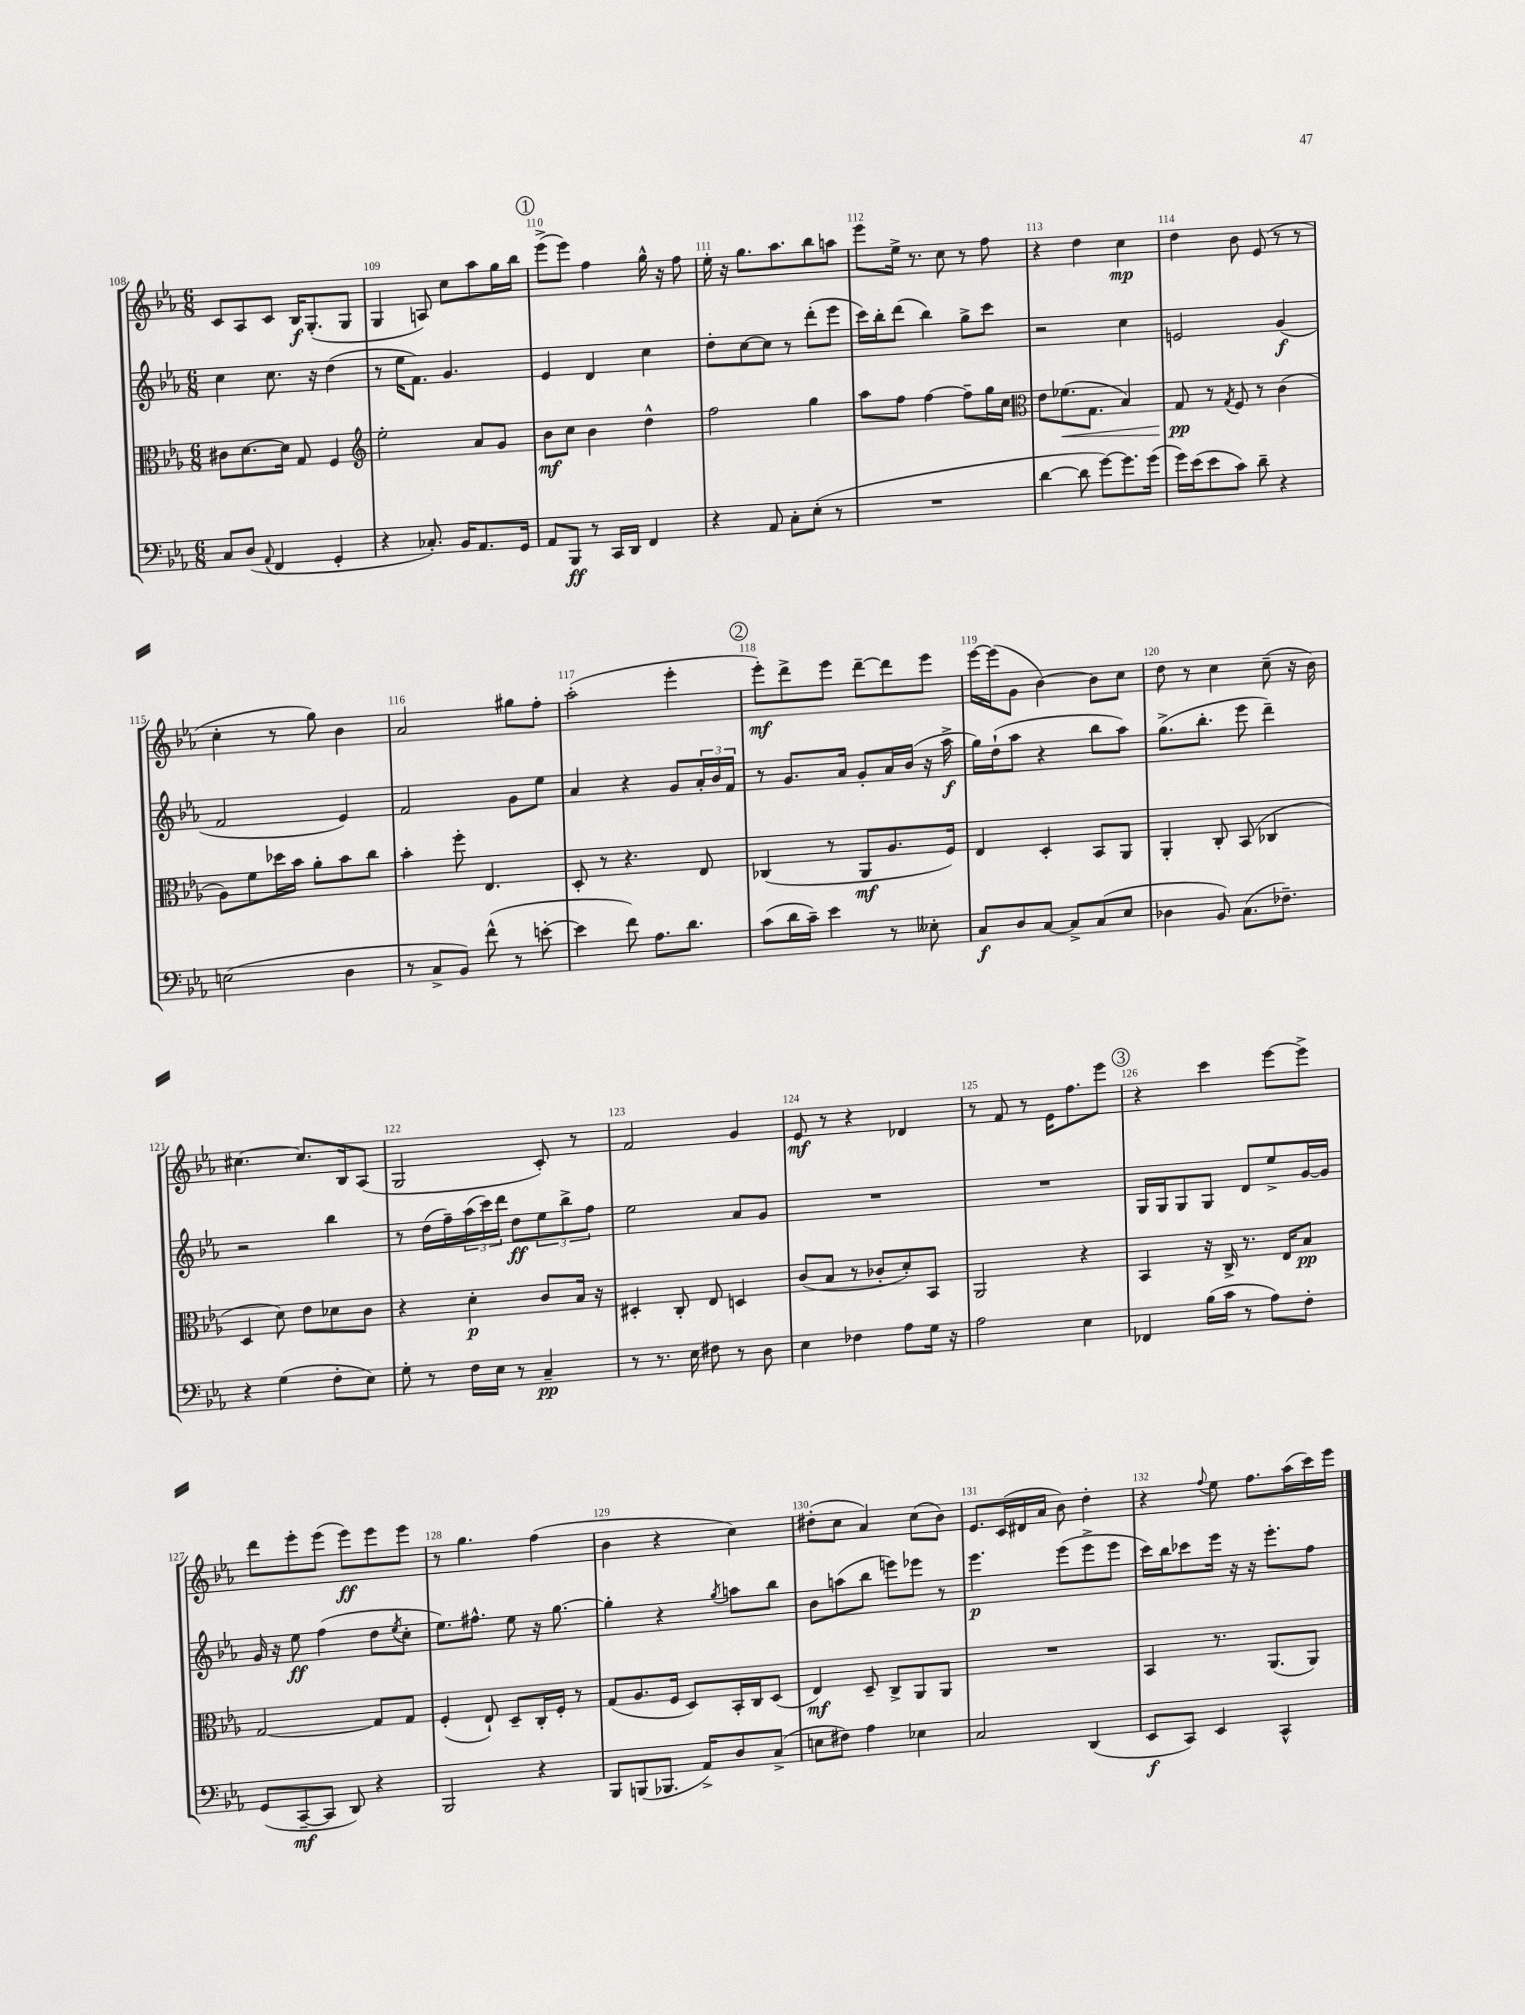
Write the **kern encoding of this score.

**kern	**kern	**kern	**kern
*staff4	*staff3	*staff2	*staff1
*clefF4	*clefC3	*clefG2	*clefG2
*k[b-e-a-]	*k[b-e-a-]	*k[b-e-a-]	*k[b-e-a-]
*M6/8	*M6/8	*M6/8	*M6/8
8C/L	8c#\L	4cc\	8c/L
(8D/J	[8.d\	.	8A-/
8qqAA-/	.	.	.
4FF/	.	8.cc\	8c/J
.	16d\]Jk	.	.
.	8G/	.	16B-/LK
.	.	16r	(8.G'/
4GG'/	4F/	(4dd\	.
.	.	.	8G/J
=	=	=	=
*	*clefG2	*	*
4r	2ee-'\	8r	4G/
.	.	16ee-\LK	.
.	.	8.f\J)	.
8.C-'/)	.	.	8A/)
.	.	4.g/	8cc\L
16BB-/LK	.	.	.
8.AA-/	8a-/L	.	8aa-\
.	8g/J	.	16gg\L
16GG/Jk	.	.	16bb-\JJ
=	=	=	=
8AA-/L	8b-\L	4e-/	(8eee-^\L
8BBB-/J	8cc\J	.	8eee-\J)
8r	4b-\	4d/	4ff\
16CC/LL	.	.	.
16DD/JJ	.	.	.
4FF/	4dd^^\	4cc\	16gg^^\
.	.	.	16r
.	.	.	8ff\
=	=	=	=
4r	2ff\	8dd'\L	16ee-'\
.	.	.	16r
.	.	[8cc\	8.gg\L
8AA-/	.	8cc\]J	.
.	.	.	8.aa-\
8C'\L	.	8r	.
(8E-'\J	4gg\	(8ddd'\L	8bb-\
8r	.	8eee-\J	8aa\J
=	=	=	=
2.r	8aa-\L	16ccc\LL)	8eee-\L
.	.	16bb-'\J	.
.	8ff\J	(8ddd\J	16ee-^\Jk
.	.	.	8.r
.	[4ff\	4bb-\)	.
.	.	.	8cc\
.	8ff~\]L	8gg^\L	8r
.	16gg\L	8ccc\J	8ff\
.	16cc\JJ	.	.
=	=	=	=
*	*clefC3	*	*
[4d\	8e-\L	2r	4r
.	(8.f-\	.	.
8d\]	.	.	4dd\
.	8.G\J	.	.
[8g\L)	.	.	.
8.g\]	4B-/)	4cc\	4cc\
(16g\Jk	.	.	.
=	=	=	=
16g\LL)	8G/	2e/	4dd\
(16e-\J	.	.	.
8e-\	8r	.	.
.	8qG/	.	.
8c\J)	8F/	.	8b-\
8d~\	8r	.	(8e-/
4r	(4c\	(4g/	8r
.	.	.	8r
=	=	=	=
(2E\	8A-\L)	2f/	4cc'\
.	8f\	.	.
.	16dd-\L	.	8r
.	16b-\JJ	.	.
.	8a-'\L	.	8gg\)
4D\	8b-\	4e-/)	4b-\
.	8cc\J	.	.
=	=	=	=
8r	4b-'\	2f/	2a-/
8C^/L	.	.	.
8BB-/J)	8ff'\	.	.
(8f^^\	4.E-/	.	.
8r	.	8g\L	8gg#\L
[8e'\	.	8ee-\J	8ff'\J
=	=	=	=
4e\]	8D'/	4a-/	(2aa-'\
.	8r	.	.
8f\)	4.r	4r	.
8.A-\L	.	.	.
.	.	8g/L	4eee-'\
8.d\J	.	.	.
.	8E-/	24a-'/L	.
.	.	24b-/	.
.	.	24f/JJ	.
=	=	=	=
(8c\L	(4C-/	8r	8eee-'\L)
16d\L	.	8.g/L	8ddd^\
16c~\JJ)	.	.	.
4e-\	8r	.	8eee-\J
.	.	16a-/Jk	.
.	8AA-/L	8g'/L	[8ddd~\L
8r	8.A-/	16a-/L	8ddd\]
.	.	(16b-/JJ	.
8E--'\	.	16r	8eee-\J
.	16F/Jk)	16aa-^\	.
=	=	=	=
8C/L	4E-/	16gg\LL)	[16eee-\LL
.	.	(16dd`\J	(16eee-\]J
8D/	.	8aa-\J	8g\J
[8C/J	4D'/	4r	[4b-\)
8C^/]L	.	.	.
(8C/	8BB-/L	8bb-\L	8b-\]L
8E-/J	8AA-/J	8aa-\J)	8cc\J
=	=	=	=
4D-\	4AA-'/	(8.gg^\L	8dd\
.	.	.	8r
.	.	8.bb-'\J	.
8BB-/)	8C'/	.	4cc\
(8.C\L	(8BB-/	8eee-\	.
.	4C-/	4ddd~\)	(8cc~\
8.F-~\J)	.	.	.
.	.	.	16r
.	.	.	16b-\)
=	=	=	=
4r	4D/	2r	[4.cc#\
(4G\	8d\)	.	.
.	8e-\L	.	8.cc#/]L
8F'\L	8d-\	4bb-\	.
.	.	.	16B-/k
8E-\J)	8c\J	.	(8A-/J
=	=	=	=
8G'\	4r	8r	2G/
8r	.	(16dd\LL	.
.	.	16ff~\)	.
16F\LL	4d'\	(24aa-\	.
.	.	24ccc\)	.
16E-\JJ	.	.	.
.	.	24ddd\JJ	.
8r	.	8dd\L	.
4C~/	8c/L	12ee-\	8c'/)
.	.	12bb-^\	.
.	16B-/Jk	.	8r
.	.	12ff\J	.
.	16r	.	.
=	=	=	=
8r	4D#'/	2ee-\	2f/
8.r	.	.	.
.	8C'/	.	.
16E-\	.	.	.
8F#\	8E-/	.	.
8r	4D/	8a-/L	4g/
8D\	.	8g/J	.
=	=	=	=
4E-\	(8c/L	2.r	8e-/
.	8B-/J	.	8r
4F-\	8r	.	4r
.	8c-'/L	.	.
8A-\L	8d'/)	.	4d-/
16G\Jk	8BB-/J	.	.
16r	.	.	.
=	=	=	=
2A-\	2AA-/	2.r	8r
.	.	.	8f/
.	.	.	8r
.	.	.	16e-\LK
.	.	.	8.ff\
4E-\	4r	.	.
.	.	.	8eee-\J
=	=	=	=
4FF-/	4BB-/	16G/LL	4r
.	.	16G/J	.
.	.	8G/	.
(16B-\LL	16r	8G/J	4ccc\
16c\JJ	16C^/	.	.
8r	8.r	8d/L	.
8A-\L)	.	8ee-^/	[8eee-\L
.	16E-/LK	.	.
8F'\J	8B-/J	[16g/L	8eee-^\]J
.	.	16g/]JJ	.
=	=	=	=
(8GG/L	[2G/	16g/	8ddd\L
.	.	16r	.
[8CC~/	.	8ee-\	8eee-'\
8CC/]J	.	(4ff\	(8eee-\J
8DD/)	.	.	8eee-\L)
4r	8G/]L	8dd\L	8eee-\
.	.	8qee-/	.
.	8G/J	8cc'\J	8eee-\J
=	=	=	=
2BBB-/	(4F'/	8.ee-\L)	8r
.	.	.	4.gg\
.	.	8.ff#^^\J	.
.	8E-`/)	.	.
.	8D~/L	8ee-\	.
4r	16C'/L	16r	(4ff\
.	16F'/JJ	[8.gg\	.
.	8r	.	.
=	=	=	=
8BBB-/L	(8G/L	4gg'\]	4b-\
(8BBB/	8.A-/	.	.
8.BBB-/J	.	4r	4r
.	16F/Jk	.	.
.	8D/L)	.	.
16AA-^/LK)	.	.	.
.	.	8qgg/	.
8D/	16BB-'/L	8aa\L	4cc\)
.	16C/J	.	.
(8C^/J	(8D/J	8bb-\J	.
=	=	=	=
8E\L	4E-/)	8b-\L	(8dd#'\L
8F#\J)	.	(8aa\	8cc\J
4A-\	8D~/	8bb-\J	4a-/)
.	8C^/L	8eee\L)	.
4E-\	8AA-/	8eee-\J	(8cc\L
.	8AA-/J	8r	8b-\J)
=	=	=	=
2C/	2.r	4.eee-\	8.e-/L
.	.	.	(16c/L
.	.	.	16d#/
.	.	.	16a-/JJ
.	.	(8eee-\L	8b-\)
(4DD/	.	8eee-^\	4dd'\
.	.	8eee-\J	.
=	=	=	=
8EE-/L	4BB-/	16ccc\LL)	4r
.	.	16bb-\J	.
8CC/J)	.	8ccc-\	.
.	.	.	8qqff/
4EE-/	8.r	16eee-\Jk	8ee-\
.	.	16r	.
.	.	16r	8.ff\L
.	(8.AA-/L	8.eee-'\L	.
4CC^^/	.	.	.
.	.	.	(16aa-\L
.	8AA-/J)	8ff\J	16ccc\)
.	.	.	16eee-\JJ
==	==	==	==
*-	*-	*-	*-
